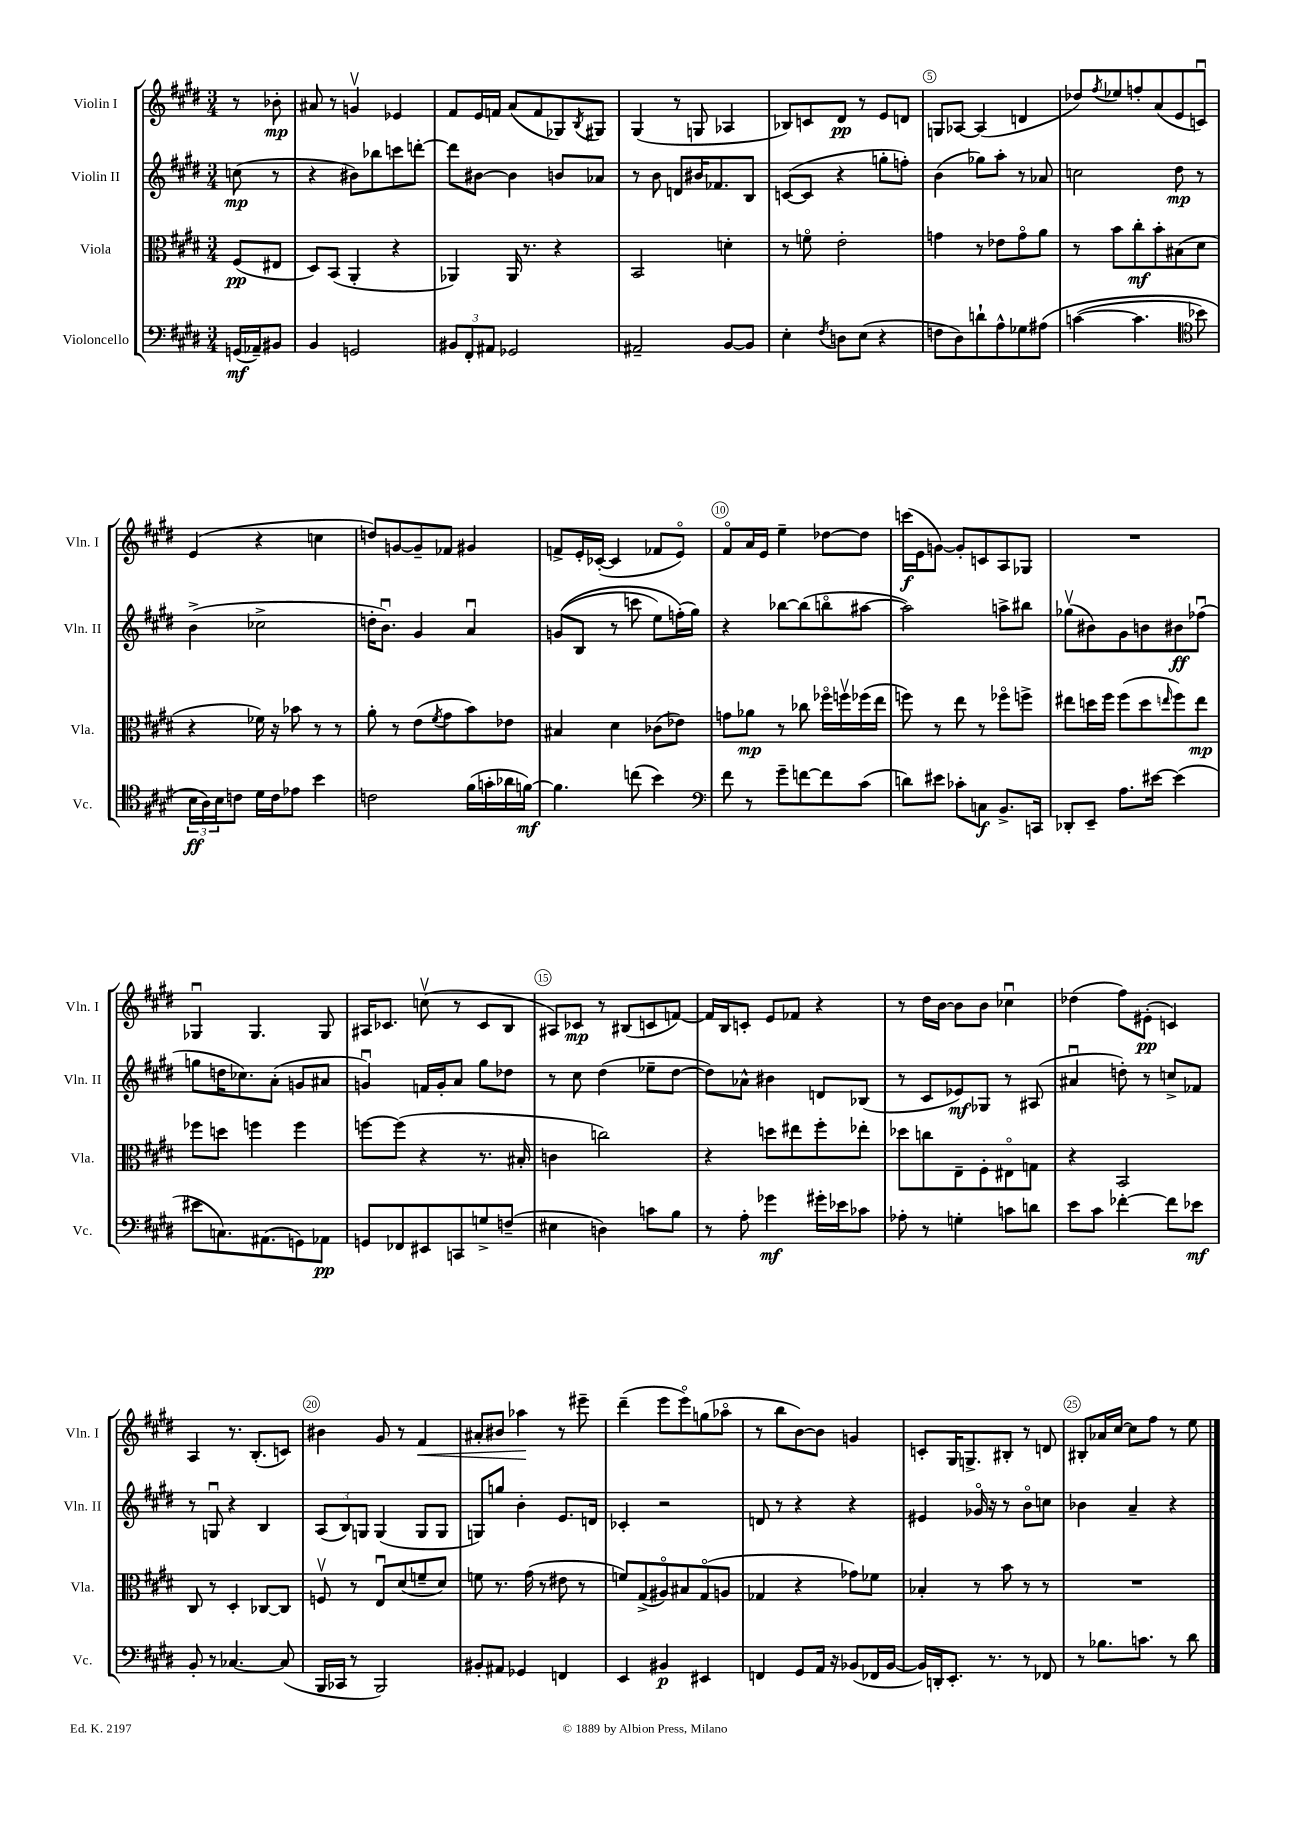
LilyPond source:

<<
\new StaffGroup <<
\new Staff = "s0" \with { instrumentName = "Violin I" shortInstrumentName = "Vln. I" } {
    \clef treble \key e \major \numericTimeSignature \time 3/4 \partial 4
    r8 bes'8-.\mp |
    ais'8 r8 g'4\upbow ees'4 |
    fis'8 e'16 f'16 a'8( f'8 ges8) \acciaccatura { b8 } gis8 |
    gis4( r8 g8 aes4 |
    bes8) c'8 dis'8\pp r8 e'8 d'8 |
    g8 aes8~ aes4( d'4 |
    des''8) \acciaccatura { fis''8 } ees''8 f''8-. a'8( e'8 c'8\downbow) |
    e'4( r4 c''4 |
    d''8) g'8~ g'8-- fes'8 gis'4 |
    f'8-> e'16-. ces'16~-.( ces'4 fes'8 e'8\flageolet) |
    fis'8\flageolet a'16 e'16 e''4-- des''8~ des''8 |
    c'''16\f( e'16 g'8~) g'8-. c'8 a8 ges8 |
    R2. |
    ges4\downbow ges4. ges8 |
    ais16 ces'8. c''8\upbow( r8 ces'8 b8 |
    ais8) ces'8\mp r8 bis8( c'8 f'8~) |
    f'16 b16 c'8-. e'8 fes'8 r4 |
    r8 dis''16 b'16~ b'8 b'8 ces''4\downbow |
    des''4( fis''8) eis'8-.\pp( c'4) |
    a4 r8. b8.-.( c'8) |
    bis'4 gis'8 r8 fis'4\< |
    ais'8-. bis'8 aes''4\! r8 eis'''8-- |
    dis'''4--( e'''8 e'''8\flageolet) g''8( aes''8\flageolet |
    r8 b''8 b'8~) b'8 g'4 |
    c'8-. gis16 g8.-> bis8-. r8 d'8 |
    bis8-. aes'16 cis''16~ cis''8 fis''8 r8 e''8 \bar "|." |
}
\new Staff = "s1" \with { instrumentName = "Violin II" shortInstrumentName = "Vln. II" } {
    \clef treble \key e \major \numericTimeSignature \time 3/4 \partial 4
    c''8\mp( r8 |
    r4 bis'8) bes''8 c'''8 d'''8~-. |
    d'''8 bis'8~ bis'4 b'8 aes'8 |
    r8 b'8 d'8 bis'16 fes'8. b8 |
    c'8~( c'8 r4 g''8-. f''8-.) |
    b'4( ges''8) a''8-. r8 aes'8 |
    c''2 dis''8\mp r8 |
    b'4->( ces''2-> |
    d''16-. b'8.\downbow) gis'4 a'4\downbow |
    g'8(\( b8 r8 c'''8 e''8) f''16-.(\) gis''16) |
    r4 bes''8~ bes''8( b''8\flageolet ais''8~ |
    ais''2) a''8-> bis''8 |
    ges''8\upbow( bis'8) gis'8 b'8 bis'8\ff fes''8\downbow( |
    g''8 d''16 ces''8.) a'8-.( g'8 ais'8 |
    g'4\downbow) f'16 g'16-. a'8 gis''8 des''8 |
    r8 cis''8 dis''4( ees''8-- dis''8~ |
    dis''8) aes'8-^ bis'4 d'8 bes8( |
    r8 cis'8 ees'8\mf) ges8 r8 ais8( |
    ais'4\downbow d''8-.) r8 c''8-> fes'8 |
    r8 g8\downbow r4 b4 |
    \tuplet 3/2 { a8( b8) g8 } g4( g8 g8 |
    g8) g''8 b'4-. e'8. d'16 |
    ces'4-. r2 |
    d'8 r8 r4 r4 |
    eis'4 ges'16\flageolet r16 r8 b'8\flageolet c''8 |
    bes'4 a'4-- r4 \bar "|." |
}
\new Staff = "s2" \with { instrumentName = "Viola" shortInstrumentName = "Vla." } {
    \clef alto \key e \major \numericTimeSignature \time 3/4 \partial 4
    fis8\pp( eis8 |
    dis8) b,8( a,4-. r4 |
    aes,4) aes,16 r8. r4 |
    b,2 d'4-. |
    r8 f'8\flageolet e'2-. |
    g'4 r8 ees'8 g'8\flageolet a'8 |
    r8 b'8 cis''8-.\mf b'8-. bis8( dis'8 |
    r4 fes'16) r16 bes'8 r8 r8 |
    a'8-. r8 e'8( \acciaccatura { fis'8 } gis'8 b'8) ees'8 |
    bis4 dis'4 ces'8( ees'8) |
    g'8 aes'8\mp r8 ces''8 fes''16\flageolet f''16\upbow fes''16( e''16 |
    f''8) r8 e''8 r8 fes''8\flageolet f''8-> |
    eis''8 d''16 fis''16 fis''8( d''8 \grace { e''16 } fis''8) e''8\mp |
    fes''8 d''8 f''4 f''4 |
    f''8~ f''8( r4 r8. bis16-. |
    c'4 c''2) |
    r4 d''8 eis''8 fis''8-. ees''8-. |
    des''8 c''8 e8-- fis8-. eis8\flageolet g8 |
    r4 b,2 |
    cis8 r8 dis4-. ces8~ ces8 |
    f8\upbow r8 e8\downbow dis'8( f'8-- dis'8) |
    f'8 r8. gis'16( r8 eis'8 r8 |
    f'8) gis8->( ais8\flageolet) bis8 gis8\flageolet( a8 |
    ges4 r4 ges'8) fes'8 |
    bes4-. r8 b'8 r8 r8 |
    R2. \bar "|." |
}
\new Staff = "s3" \with { instrumentName = "Violoncello" shortInstrumentName = "Vc." } {
    \clef bass \key e \major \numericTimeSignature \time 3/4 \partial 4
    g,16\mf( aes,16--) bis,8 |
    b,4 g,2 |
    \tuplet 3/2 { bis,8 fis,8-. ais,8 } ges,2 |
    ais,2-- b,8~ b,8 |
    e4-. \acciaccatura { fis8 } d8 e8( r4 |
    f8 dis8) d'8-! a8-^ ges8 ais8\( |
    c'4~( c'4. \clef tenor bes'8) |
    \tuplet 3/2 { b16\ff a16\) b16 } c'8 dis'16 c'16 ees'8 b'4 |
    c'2 fis'16( g'16-. aes'16 f'16~\mf) |
    f'4. c''8( b'4) |
    \clef bass fis'8 r8 gis'8-- f'8~ f'8 cis'8( |
    d'8) eis'8 ces'8-. c8\f b,8.-> c,16 |
    des,8-. e,8-- a8. eis'16~ eis'4( |
    eis'8 c8.) ais,8.( g,8) aes,8\pp |
    g,8 fes,8 eis,8 c,8 g8-> f8--( |
    eis4 d4) c'8 b8 |
    r8 a8-. ges'4\mf gis'16-. ees'16 ces'8 |
    aes8-. r8 g4-. c'8 d'8 |
    e'8 cis'8 fes'4~-. fes'8 ees'8\mf |
    b,8-. r8 ces4.~ ces8( |
    b,,16 ces,16 r8 b,,2) |
    bis,8-. ais,8 ges,4 f,4 |
    e,4 bis,4\p eis,4 |
    f,4 gis,8 a,16 r16 bes,8( fes,16 bes,16~ |
    bes,16) d,16-. e,8.-. r8. r8 fes,8 |
    r8 bes8. c'8. r8 dis'8 \bar "|." |
}
>>
>>
\layout { \context { \Score \override BarNumber.break-visibility = ##(#f #t #t) barNumberVisibility = #(every-nth-bar-number-visible 5) \override BarNumber.stencil = #(make-stencil-circler 0.1 0.3 ly:text-interface::print) } }
